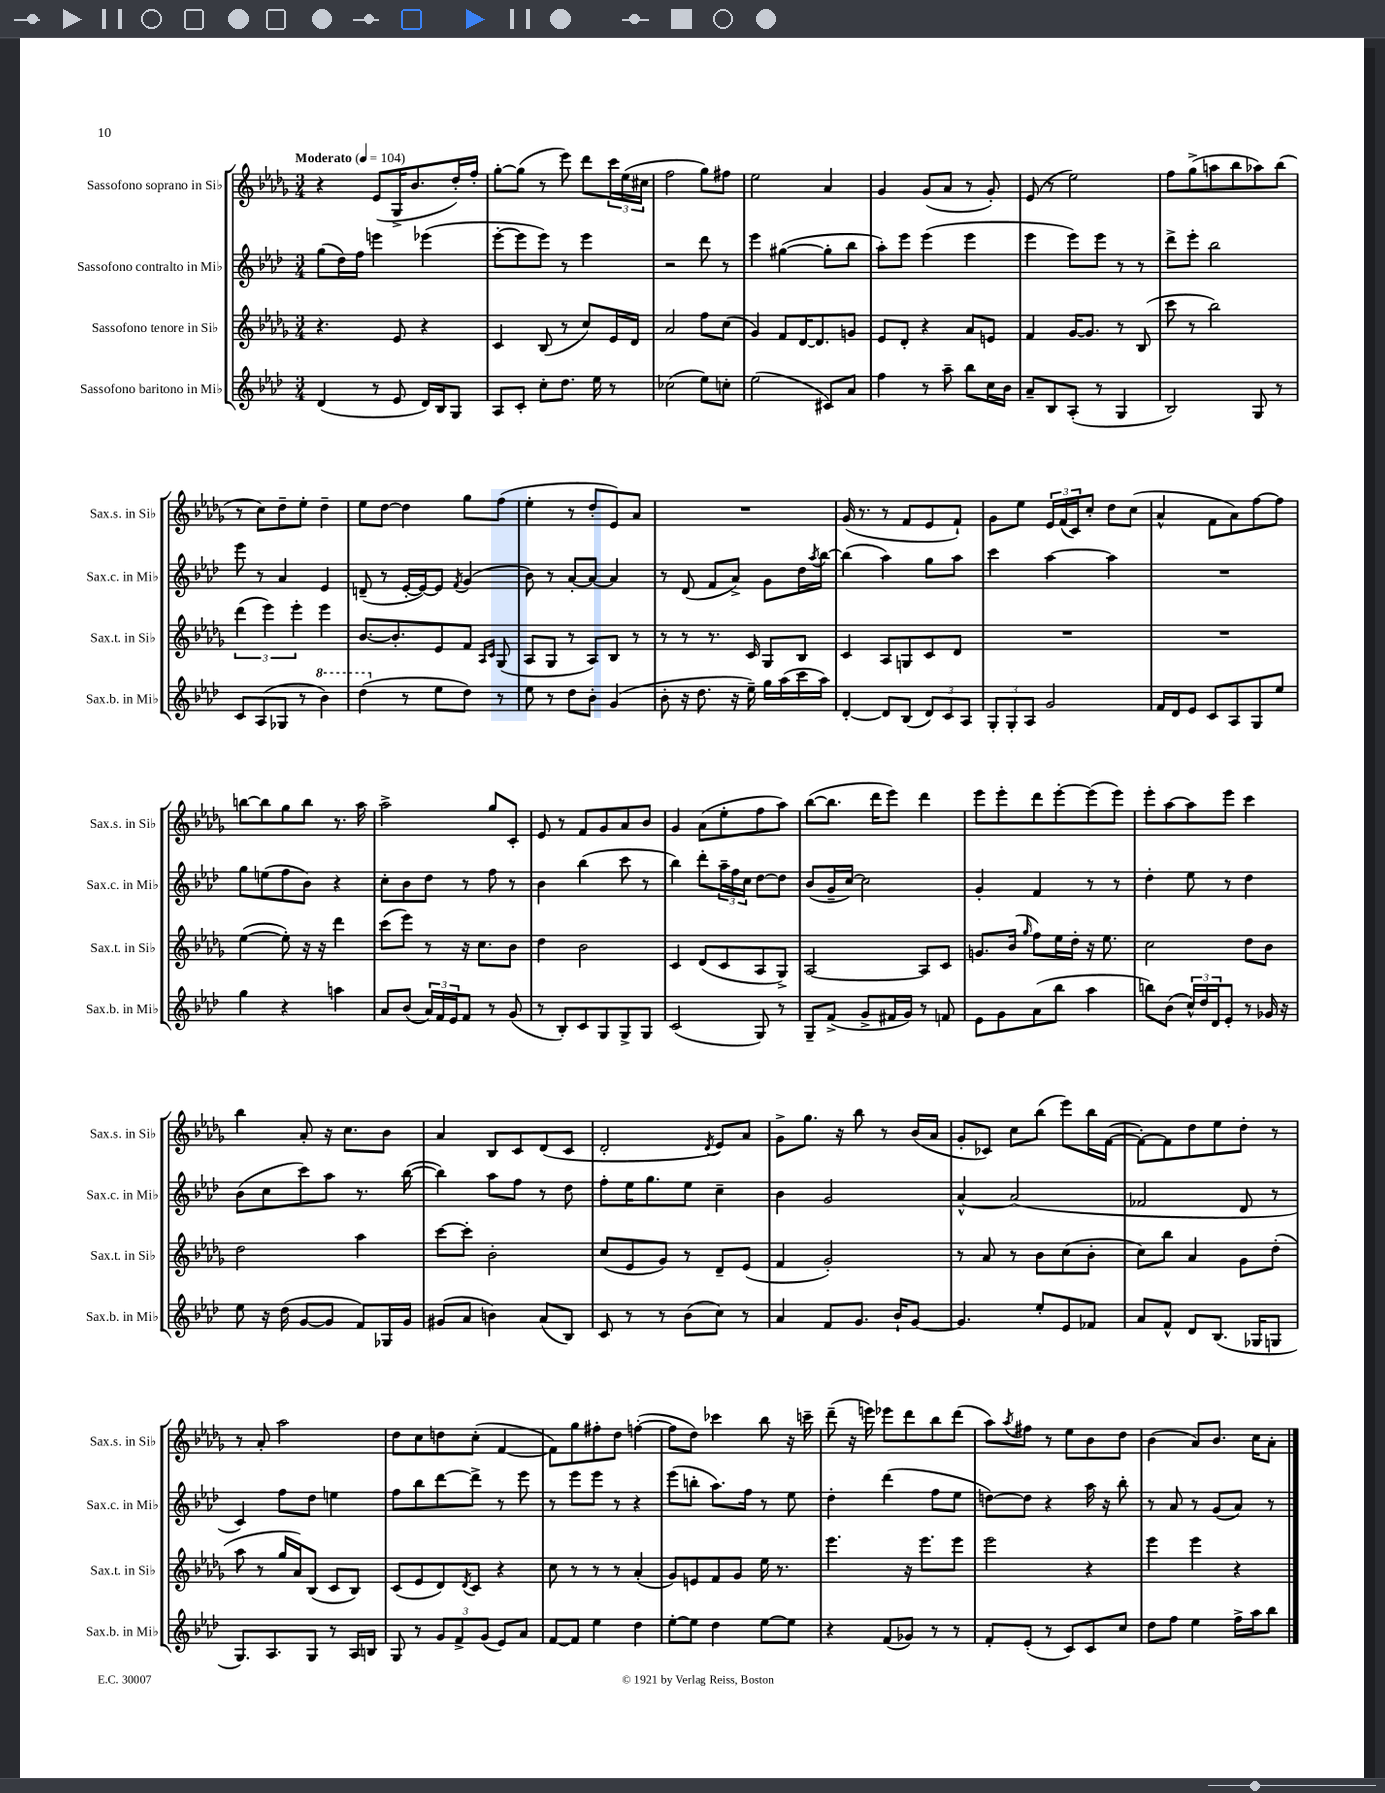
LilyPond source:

<<
\new StaffGroup <<
\new Staff = "s0" \with { instrumentName = "Sassofono soprano in Sib" shortInstrumentName = "Sax.s. in Sib" } {
    \clef treble \key des \major \numericTimeSignature \time 3/4 \tempo "Moderato" 4 = 104
    r4 ees'8( ges16-> bes'8. des''16-.) f''16-. |
    ges''8~-. ges''8( r8 ees'''8) des'''8 \tuplet 3/2 { c'''16 ees''16( cis''16 } |
    f''2 ges''8) fis''8 |
    ees''2 aes'4 |
    ges'4 ges'8( aes'8 r8 ges'8-.) |
    ees'8( r8 ees''2) |
    f''8 ges''8->( a''8 bes''8 aes''8) bes''8( |
    r8 c''8) des''8-- ees''8-. des''4-- |
    ees''8 des''8~ des''4 ges''8 f''8( |
    ees''4-. r8 des''8-. ees'8) aes'8 |
    R2. |
    ges'16( r8. r8 f'8 ees'8 f'8-!) |
    ges'8 ees''8 \tuplet 3/2 { ees'16 f'16( c'16) } c''8-. des''8 c''8( |
    aes'4-^ f'8 aes'8) f''8~ f''8 |
    b''8~ b''8 ges''8 b''8 r8. aes''16 |
    aes''2-> ges''8 c'8-. |
    ees'8 r8 f'8 ges'8 aes'8 bes'8 |
    ges'4 aes'8( ees''8-. f''8 aes''8) |
    bes''8~( bes''8. des'''16 ees'''8) des'''4 |
    ees'''8 ees'''8-. des'''8 ees'''8~-. ees'''8( ees'''8) |
    ees'''8-. aes''8~ aes''8 ees'''8 c'''4 |
    bes''4 aes'8-. r16 c''8. bes'8 |
    aes'4 bes8 c'8 des'8( c'8 |
    des'2-. \acciaccatura { des'8 } ees'8) aes'8 |
    ges'8-> ges''8. r16 bes''8 r8 bes'16( aes'16 |
    ges'8-. ces'8) c''8 bes''8( ees'''8) bes''16 f'16~( |
    f'8~-.) f'8 des''8 ees''8 des''8-. r8 |
    r8 aes'8-. aes''2 |
    des''8 c''8 d''8 c''8-.( f'4~ |
    f'8) ges''8 fis''8-. des''8 f''4~-.( |
    f''8 des''8) ces'''4 bes''8 r16 c'''16-- |
    des'''8--( r16 e'''16) ees'''8 des'''8 bes''8 des'''8( |
    aes''8) \acciaccatura { aes''8 } fis''8 r8 ees''8 bes'8 des''8 |
    bes'4( aes'8) bes'8. c''16 aes'8-. \bar "|." |
}
\new Staff = "s1" \with { instrumentName = "Sassofono contralto in Mib" shortInstrumentName = "Sax.c. in Mib" } {
    \clef treble \key aes \major \numericTimeSignature \time 3/4
    g''8( des''16) f''16 e'''4 ees'''4( |
    ees'''8~-. ees'''8 ees'''8) r8 ees'''4 |
    r2 des'''8 r8 |
    ees'''4 gis''4~( gis''8-. bes''8 |
    aes''8-.) ees'''8 ees'''4( ees'''4 |
    ees'''4 ees'''8) ees'''8 r8 r8 |
    des'''8-> ees'''8-. bes''2 |
    ees'''8 r8 aes'4 ees'4 |
    d'8--( r8 ees'16~-. ees'16~) ees'8 \acciaccatura { f'8 } g'4( |
    bes'8) r8 aes'8~-. aes'8~ aes'4 |
    r8 des'8( f'8 aes'8->) g'8 des''16 \acciaccatura { aes''8 } bes''16~ |
    bes''4( aes''4) g''8 aes''8 |
    c'''4 aes''4~ aes''4 |
    R2. |
    g''8 e''8( f''8 bes'8) r4 |
    c''8-. bes'8 des''8 r8 f''8 r8 |
    bes'4 bes''4( c'''8 r8 |
    bes''4) des'''8-. \tuplet 3/2 { aes''16-- f''16 c''16 } des''8~ des''8 |
    bes'8( g'16-- c''16~) c''2 |
    g'4-. f'4 r8 r8 |
    des''4-. ees''8 r8 des''4 |
    bes'8( c''8 c'''8) aes''8 r8. bes''16~( |
    bes''4) aes''8 f''8 r8 des''8 |
    f''8-. ees''16 g''8. ees''8 c''4-- |
    bes'4 g'2 |
    aes'4~-^ aes'2( |
    fes'2 des'8 r8 |
    c'4) f''8 des''8 e''4 |
    f''8 bes''8 des'''8~ des'''8-> r8 ees'''8 |
    r8 ees'''8 ees'''8 r8 r4 |
    ees'''8( b''8-. aes''8.) f''16 r8 ees''8 |
    des''4-. des'''4( f''8 ees''8 |
    d''8~) d''8 r4 aes''16 r16 bes''8-. |
    r8 aes'8 r8 g'8( aes'8) r8 \bar "|." |
}
\new Staff = "s2" \with { instrumentName = "Sassofono tenore in Sib" shortInstrumentName = "Sax.t. in Sib" } {
    \clef treble \key des \major \numericTimeSignature \time 3/4
    r4. ees'8 r4 |
    c'4 bes8( r8 c''8) ees'16 des'16 |
    aes'2 f''8 c''8( |
    ges'4) f'8 des'16~ des'8. g'8 |
    ees'8 des'8-. r4 aes'8 e'8 |
    f'4 ges'16~ ges'8. r8 bes8( |
    c'''8 r8 bes''2) |
    \tuplet 3/2 { des'''4( ees'''4) ees'''4-. } ees'''4 |
    bes'8.~ bes'8.-. ees'8 f'8 \grace { aes16 c'16 } ges8( |
    aes8 ges8 r8 aes8) bes8 r8 |
    r8 r8 r8. c'16 ges8 bes8 |
    c'4 aes8 g8 c'8 des'8 |
    R2. |
    R2. |
    ees''4~( ees''8-.) r16 r16 des'''4 |
    c'''8( ees'''8) r8 r16 c''8. bes'8 |
    des''4 bes'2 |
    c'4 des'8( c'8 aes8 ges8->) |
    aes2~ aes8 c'8 |
    g'8. bes'16( \grace { ges''16 } f''8) ees''16 des''16-. r16 ees''8. |
    c''2 des''8 bes'8 |
    des''2 aes''4 |
    c'''8~ c'''8-. bes'2-. |
    c''8( ees'8 ges'8) r8 des'8-- ees'8( |
    f'4 ges'2-.) |
    r8 aes'8 r8 bes'8 c''8( bes'8-. |
    c''8) bes''8 aes'4 ges'8 des''8-.( |
    aes''8 r8 ges''16 aes'16) bes8( c'8 bes8) |
    c'8( ees'8 des'8) \acciaccatura { des'8 } c'8 r4 |
    c''8 r8 r8 r8 aes'4-.( |
    ges'8) e'8 f'8 ges'8 ees''16 r8. |
    ees'''4. r16 ees'''8. ees'''8 |
    ees'''2 r4 |
    ees'''4 ees'''4 r4 \bar "|." |
}
\new Staff = "s3" \with { instrumentName = "Sassofono baritono in Mib" shortInstrumentName = "Sax.b. in Mib" } {
    \clef treble \key aes \major \numericTimeSignature \time 3/4
    des'4( r8 ees'8 des'16) bes16 g8 |
    aes8 c'8-. c''8-. des''8. ees''16 r8 |
    ces''2( ees''8) c''8-. |
    ees''2( cis'8) aes'8 |
    f''4 r8 aes''8-- bes''8 c''16 bes'16 |
    aes'8-- bes8 aes8-.( r8 g4 |
    bes2) g8 r8 |
    c'8 aes8( ges8 r8 \ottava #1 bes''4) |
    des'''4( \ottava #0 r8 ees''8 des''8) r8 |
    ees''8 r8 des''8 bes'8-. g'4( |
    bes'8-. r16 des''8. r16 ees''16--) g''16 aes''16( c'''16 aes''16) |
    des'4~-. des'8 bes8( \tuplet 3/2 { des'8) c'8 aes8 } |
    \tuplet 3/2 { g8-. g8-. aes8 } g'2 |
    f'16 des'16 ees'8 c'8 aes8 g8 ees''8 |
    g''4 r4 a''4 |
    aes'8 bes'8( \tuplet 3/2 { aes'16) f'16 ees'16 } f'8 r8 g'8( |
    r8 bes8-.) c'8 g8 g8-> g8 |
    c'2( g8) r8 |
    g8-- f'8->( g'8-> fis'16 g'16) r8 f'8 |
    ees'8 g'8 aes'8( bes''8 aes''4 |
    b''8) bes'8( \tuplet 3/2 { c''16-^) des''16 des'16 } ees'8-. r8 ges'16 r16 |
    ees''8 r16 des''16( g'8~ g'8 f'8) ges16 g'16 |
    gis'8( aes'8 b'4) aes'8( bes8) |
    c'8 r8 r8 bes'8( c''8) r8 |
    aes'4 f'8 g'8. bes'16-! g'8~ |
    g'4. ees''8-. ees'8 fes'8 |
    aes'8 f'8-^ des'8 bes8.( ges16 g8 |
    g8.) aes8. g8 r8 aes16 b16 |
    g8 r8 \tuplet 3/2 { g'8 f'8-> g'8( } ees'8) aes'8 |
    f'8~ f'8 ees''4 des''4 |
    ees''8~-. ees''8 des''4 ees''8~ ees''8 |
    r4 f'8( ges'8) r8 r8 |
    f'8-. ees'8-.( r8 c'8) c'8 c''8 |
    des''8 f''8 ees''4 f''16-> aes''16 bes''8 \bar "|." |
}
>>
>>
\layout { \context { \Score \remove "Bar_number_engraver" } }
